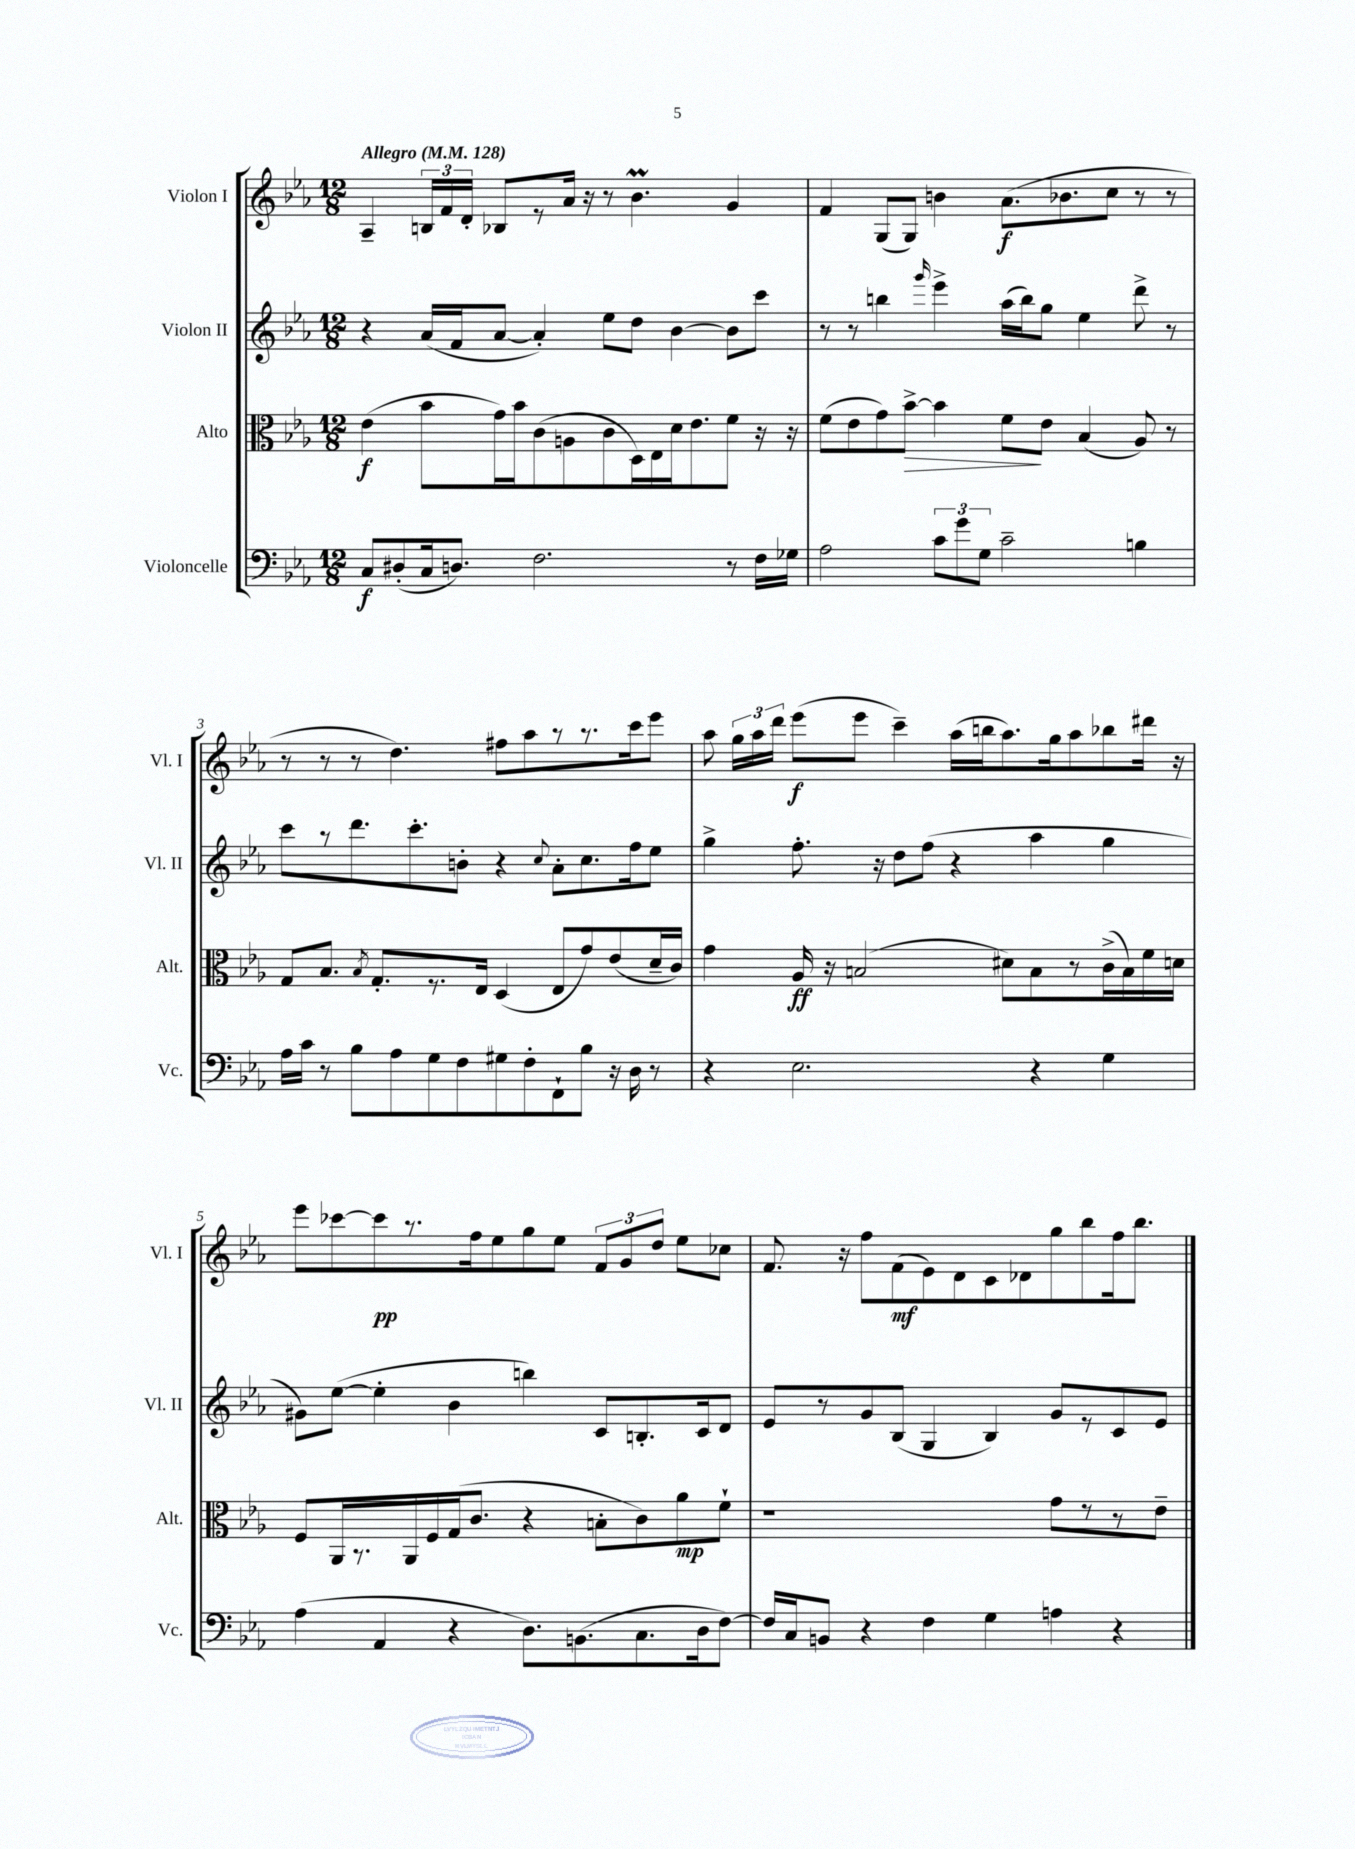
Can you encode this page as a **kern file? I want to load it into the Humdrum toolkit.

**kern	**dynam	**kern	**dynam	**kern	**kern	**dynam
*part4	*part4	*part3	*part3	*part2	*part1	*part1
*staff4	*staff4	*staff3	*staff3	*staff2	*staff1	*staff1
*I"Violoncelle	*	*I"Alto	*	*I"Violon II	*I"Violon I	*
*I'Vc.	*	*I'Alt.	*	*I'Vl. II	*I'Vl. I	*
*clefF4	*	*clefC3	*	*clefG2	*clefG2	*
*k[b-e-a-]	*	*k[b-e-a-]	*	*k[b-e-a-]	*k[b-e-a-]	*
*M12/8	*	*M12/8	*	*M12/8	*M12/8	*
*MM128	*	*MM128	*	*MM128	*MM128	*
=1	=1	=1	=1	=1	=1	=1
!	!	!	!	!	!LO:TX:a:B:t=Allegro	!
8C/L	f	(4e-\	f	4r	4A-~/	.
(8D#X'/	.	.	.	.	.	.
16C/k	.	8b-\L	.	(16a-/LL	24Bn/LL	.
.	.	.	.	.	24f/	.
8.Dn/J)	.	.	.	16f/J	.	.
.	.	.	.	.	24d'/JJ	.
.	.	16g\L)	.	[8a-/J	8B-X/L	.
.	.	16b-\J	.	.	.	.
2.F\	.	(8c\	.	4a-'/])	8r	.
.	.	8An\	.	.	16a-/Jk	.
.	.	.	.	.	16r	.
.	.	8c\	.	8ee-\L	8r	.
.	.	16D\L)	.	8dd\J	4.b-M\	.
.	.	16E-\	.	.	.	.
.	.	16d\J	.	[4b-\	.	.
.	.	8.e-\	.	.	.	.
8r	.	8f\J	.	8b-\L]	4g/	.
16F\LL	.	16r	.	8ccc\J	.	.
16G-X\JJ	.	16r	.	.	.	.
=2	=2	=2	=2	=2	=2	=2
2A-\	.	(8f\L	.	8r	4f/	.
.	.	8e-\	.	8r	.	.
.	.	8g\)	.	4bbn\	(8G/L	.
!	!	!	!LO:HP:b	!	!	!
.	.	[8b-^\J	>	.	8G/J)	.
.	.	.	.	16qqggg/	.	.
12c\L	.	4b-\]	.	4eee-^\	4bn\	.
12g\	.	.	.	.	.	.
12G\J	.	.	.	.	.	.
2c~\	.	8f\L	.	(16aa-\LL	(8.a-\L	f
.	.	.	.	16bb\J)	.	.
.	.	8e-\J	]	8gg\J	.	.
.	.	.	.	.	8.b-X\	.
.	.	(4B-/	.	4ee-\	.	.
.	.	.	.	.	8cc\J	.
4Bn\	.	8A-/)	.	8ddd^\	8r	.
.	.	8r	.	8r	8r	.
!!LO:LB:g=z
=3	=3	=3	=3	=3	=3	=3
16A-\LL	.	8G/L	.	8ccc\L	8r	.
16c\JJ	.	.	.	.	.	.
8r	.	8.B-/J	.	8r	8r	.
8B-\L	.	.	.	8.ddd\	8r	.
.	.	8qB-/	.	.	.	.
.	.	8.G'/L	.	.	.	.
8A-\	.	.	.	.	4.dd\)	.
.	.	.	.	8.ccc'\	.	.
8G\	.	8.r	.	.	.	.
8F\	.	.	.	8bn'\J	.	.
.	.	16E-/Jk	.	.	.	.
8G#X\	.	(4D/	.	4r	8ff#X\L	.
8F'\	.	.	.	.	8aa-\	.
.	.	.	.	8qqcc/	.	.
8FF`\	.	8E-/L	.	8a-'\L	8r	.
8B-\J	.	8g/)	.	8.cc\	8.r	.
16r	.	(8e-/	.	.	.	.
16D\	.	.	.	16ff\k	16ccc\k	.
8r	.	16d~/L	.	8ee-\J	8eee-\J	.
.	.	16c/JJ)	.	.	.	.
=4	=4	=4	=4	=4	=4	=4
4r	.	4g\	.	4gg^\	8aa-\	.
.	.	.	.	.	24gg\LL	.
.	.	.	.	.	24aa-\	.
.	.	.	.	.	24ddd\JJ	.
2.E-\	.	16A-/	ff	8.ff'\	(8eee-\L	f
.	.	16r	.	.	.	.
.	.	(2Bn/	.	.	8eee-\J	.
.	.	.	.	16r	.	.
.	.	.	.	8dd\L	4ccc~\)	.
.	.	.	.	(8ff\J	.	.
.	.	.	.	4r	(16aa-\LL	.
.	.	.	.	.	16bbn\J	.
.	.	8d#X\L)	.	.	8.aa-\)	.
4r	.	8B\	.	4aa-\	.	.
.	.	.	.	.	16gg\k	.
.	.	8r	.	.	8aa-\	.
4G\	.	(16c^\L	.	4gg\	8bb-X\	.
.	.	16B\)	.	.	.	.
.	.	16f\	.	.	16ddd#X\Jk	.
.	.	16dn\JJ	.	.	16r	.
!!LO:LB:g=z
=5	=5	=5	=5	=5	=5	=5
(4A-\	.	8F/L	.	8g#X\L)	8eee-\L	.
.	.	16AA-/L	.	([8ee-\J	[8ccc-X\	.
.	.	8.r	.	.	.	.
4AA-/	.	.	.	4ee-'\]	8ccc-\]	pp
.	.	16AA-/	.	.	8.r	.
.	.	16F/	.	.	.	.
4r	.	(16G/J	.	4b-\	.	.
.	.	8.c/J	.	.	16ff\k	.
.	.	.	.	.	8ee-\	.
8.D\L)	.	4r	.	4bbn\)	8gg\	.
.	.	.	.	.	8ee-\J	.
(8.BBn\	.	.	.	.	.	.
.	.	8Bn'\L	.	8c/L	12f/L	.
.	.	.	.	.	12g/	.
8.C\	.	8c\)	.	8.Bn'/	.	.
.	.	.	.	.	12dd/J	.
.	.	8a-\	mp	.	8ee-\L	.
16D\k	.	.	.	16c/k	.	.
[8F\J)	.	8f`\J	.	8d/J	8cc-X\J	.
=6	=6	=6	=6	=6	=6	=6
16F/LL]	.	1r	.	8e-/L	8.f/	.
16C/J	.	.	.	.	.	.
8BBn/J	.	.	.	8r	.	.
.	.	.	.	.	16r	.
4r	.	.	.	8g/	8ff\L	.
.	.	.	.	(8B-/J	(8f\	mf
4F\	.	.	.	4G/	8e-\)	.
.	.	.	.	.	8d\	.
4G\	.	.	.	4B-/)	8c\	.
.	.	.	.	.	8d-X\	.
4An\	.	8g\L	.	8g/L	8gg\	.
.	.	8r	.	8r	8bb-\	.
4r	.	8r	.	8c/	16ff\k	.
.	.	.	.	.	8.bb-\J	.
.	.	8e-~\J	.	8e-/J	.	.
==	==	==	==	==	==	==
*-	*-	*-	*-	*-	*-	*-
